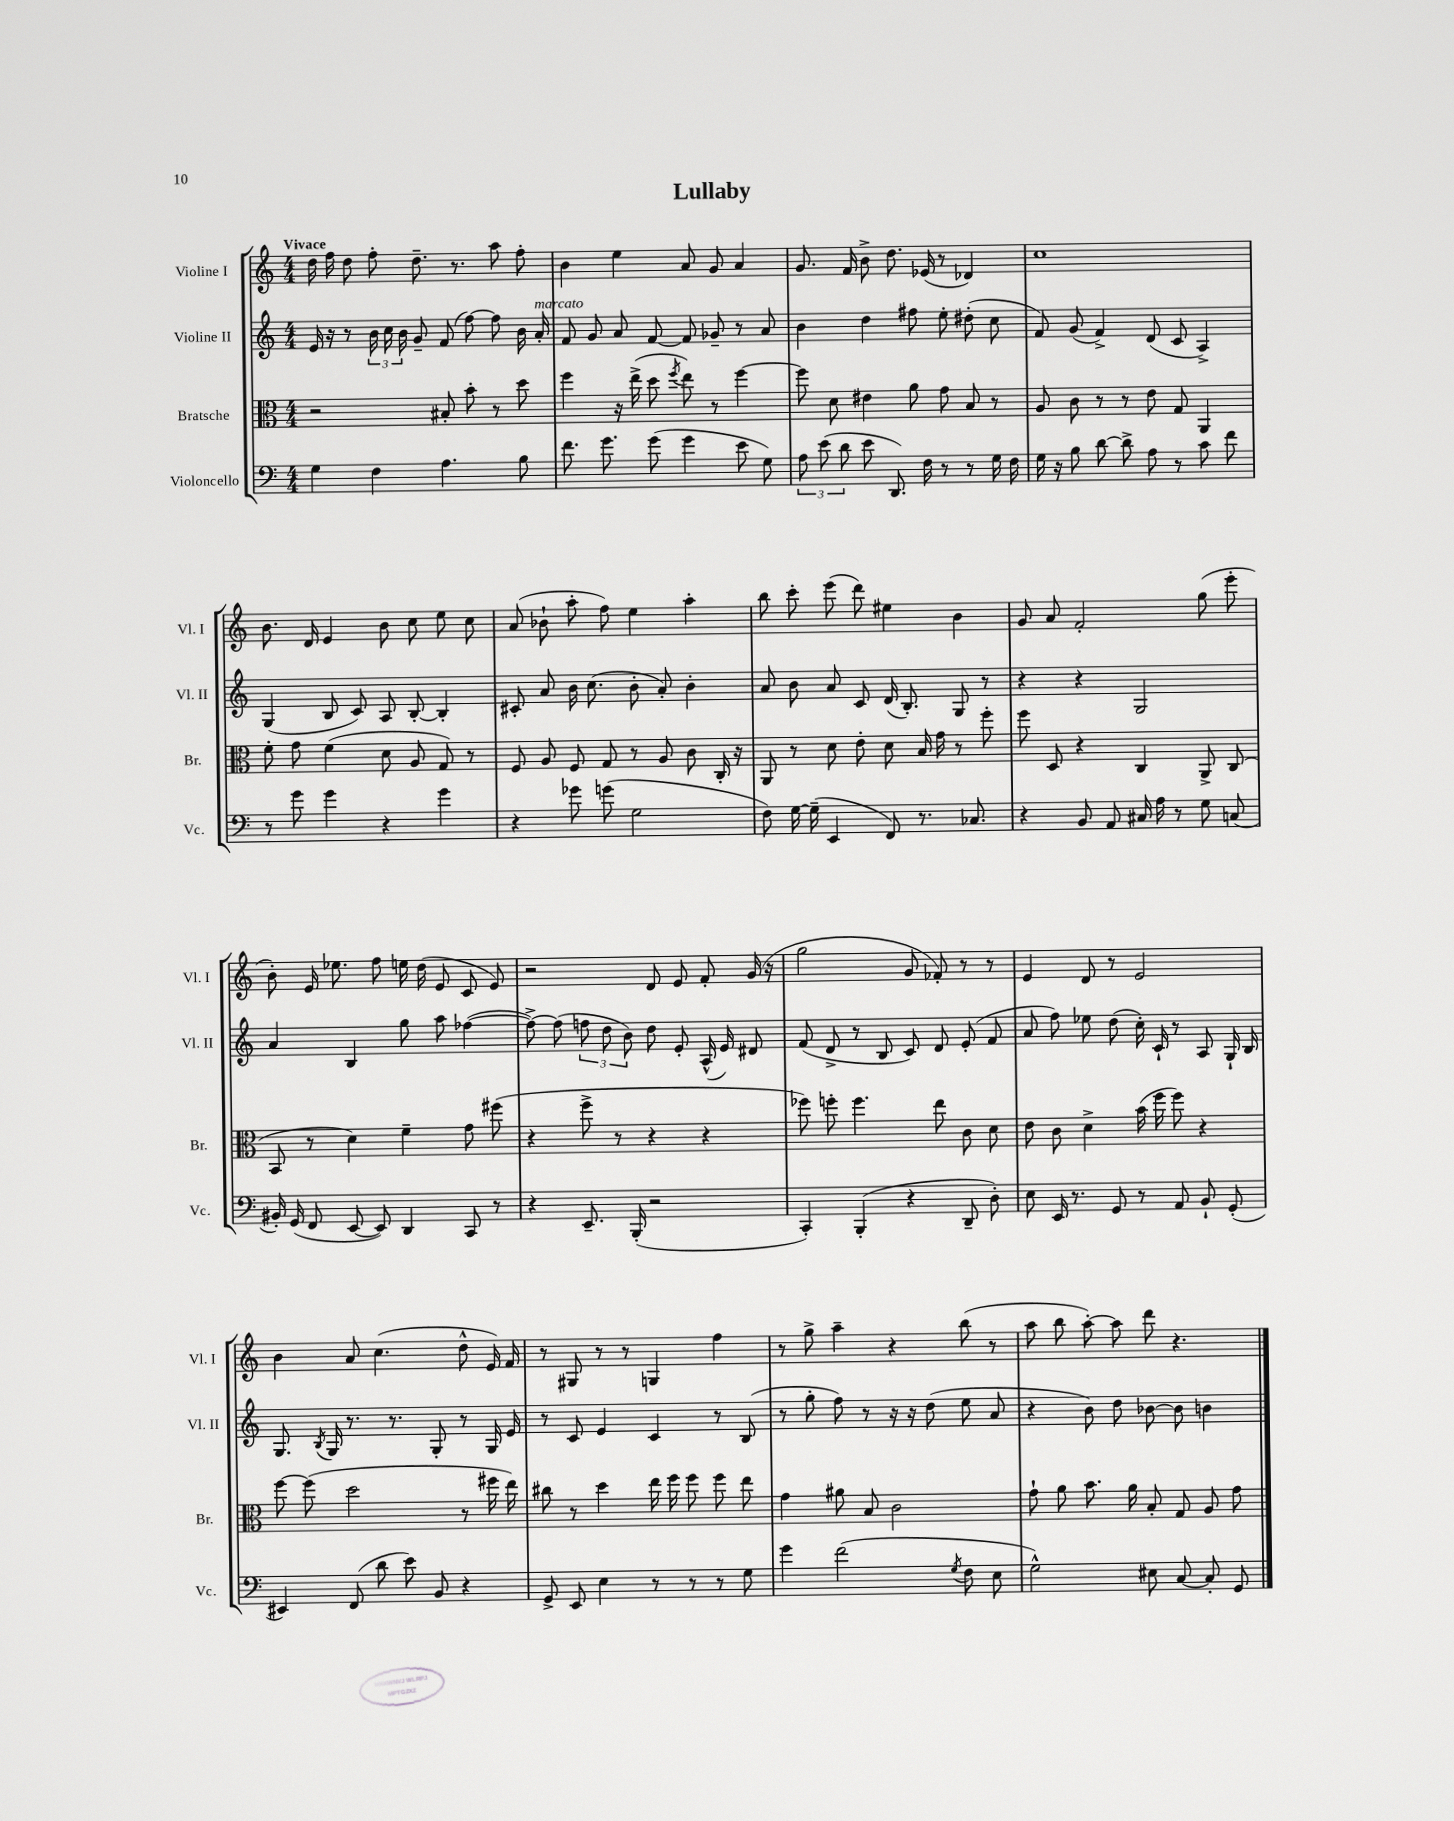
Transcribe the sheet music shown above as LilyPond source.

\header { title = "Lullaby" }
<<
\new StaffGroup <<
\new Staff = "s0" \with { instrumentName = "Violine I" shortInstrumentName = "Vl. I" } {
    \clef treble \key c \major \numericTimeSignature \time 4/4 \tempo "Vivace"
    \autoBeamOff d''16 f''16 d''8 f''8-. d''8.-- r8. a''8 f''8-. |
    b'4 e''4 a'8 g'8 a'4 |
    g'8. f'16 b'8-> d''8. ees'16( r8 des'4) |
    c''1 |
    b'8. d'16 e'4 b'8 c''8 e''8 c''8 |
    a'8( bes'8-! a''8-. f''8) e''4 a''4-. |
    b''8 c'''8-. e'''8( d'''8) eis''4 b'4 |
    g'8 a'8 f'2-. g''8( e'''8-. |
    b'8-.) e'16 ees''8. f''8 e''16 d''16( e'8 c'8 e'8) |
    r2 d'8 e'8 f'8-. g'16( r16 |
    g''2 g'8 fes'8-.) r8 r8 |
    e'4 d'8 r8 e'2 |
    b'4 a'8 c''4.( d''8-^ e'16) f'16 |
    r8 gis8 r8 r8 g4 f''4 |
    r8 g''8-> a''4-- r4 b''8( r8 |
    a''8 b''8 a''8~-.) a''8 d'''8 r4. \bar "|." |
}
\new Staff = "s1" \with { instrumentName = "Violine II" shortInstrumentName = "Vl. II" } {
    \clef treble \key c \major \numericTimeSignature \time 4/4
    \autoBeamOff e'16 r16 r8 \tuplet 3/2 { b'16 c''16 b'16 } g'8-- f'8( f''8~) f''8 b'16 a'16-.^\markup { \italic "marcato" } |
    f'8 g'8 a'8 f'8~ f'8 ges'8-- r8 a'8 |
    b'4 d''4 fis''8 e''8-. dis''8-.( c''8 |
    f'8) g'8( f'4->) d'8( c'8 a4->) |
    g4( b8 c'8) a8 b8~-. b4-. |
    cis'8-. a'8 b'16 c''8.( b'8-. a'8-.) b'4-. |
    a'8 b'8 a'8 c'8 d'16( b8.-.) g8 r8 |
    r4 r4 g2 |
    a'4 b4 g''8 a''8 fes''4~( |
    fes''8~->) fes''8( \tuplet 3/2 { f''8 d''8 b'8) } d''8 e'8-. a16-^( e'16) dis'8 |
    f'8( d'8-> r8 b8 c'8) d'8 e'8-.( f'8 |
    a'8 f''8) ees''8 d''8( c''16-.) c'16-! r8 a8 g16-! b16 |
    g8. \acciaccatura { b8 } g16 r8. r8. g8-. r8 g16 e'16 |
    r8 c'8 e'4 c'4 r8 b8( |
    r8 g''8-. f''8) r8 r16 r16 d''8( e''8 a'8 |
    r4 b'8) d''8 bes'8~ bes'8 b'4 \bar "|." |
}
\new Staff = "s2" \with { instrumentName = "Bratsche" shortInstrumentName = "Br." } {
    \clef alto \key c \major \numericTimeSignature \time 4/4
    \autoBeamOff r2 bis8-. b'8-. r8 d''8 |
    f''4 r16 e''16->( d''8 \acciaccatura { f''8 } e''8) r8 f''4~ |
    f''8 d'8 eis'4 a'8 g'8 b8 r8 |
    a8 c'8 r8 r8 e'8 g8 a,4 |
    f'8-. g'8 f'4( d'8 a8 g8) r8 |
    f8 a8 f8 g8 r8 a8 c'8 c16-. r16 |
    a,8 r8 d'8 e'8-. d'8 b16 g'16 r8 f''8-. |
    f''8 d8 r4 c4 a,8-> c8( |
    b,8 r8 d'4) f'4-- g'8 fis''8( |
    r4 f''8-> r8 r4 r4 |
    fes''8) f''8-. f''4. e''8 c'8 d'8 |
    e'8 c'8 d'4-> b'16( f''16 f''8) r4 |
    f''8~ f''8( d''2 r8 fis''16 e''16) |
    cis''8 r8 d''4 e''16 f''16 f''8 f''8 e''8 |
    g'4 ais'8 b8 c'2 |
    g'8-! a'8 b'8. a'16 b8-. g8 a8 g'8 \bar "|." |
}
\new Staff = "s3" \with { instrumentName = "Violoncello" shortInstrumentName = "Vc." } {
    \clef bass \key c \major \numericTimeSignature \time 4/4
    \autoBeamOff g4 f4 a4. b8 |
    f'8. g'8. g'8( g'4 e'8 g8) |
    \tuplet 3/2 { a8 e'8( d'8 } e'8 d,8.) f16 r8 r8 g16 f16 |
    g16 r16 b8 d'8~ d'8-> a8 r8 c'8 f'8 |
    r8 g'8 g'4 r4 g'4 |
    r4 ges'8 g'8( g2 |
    f8) g16~ g16--( e,4 f,8) r8. ces8. |
    r4 b,8 a,8 cis16 a16 r8 g8 c8( |
    bis,16-.) g,16( f,8 e,8~ e,8) d,4 c,8 r8 |
    r4 e,8.-- b,,16-.( r2 |
    c,4-.) b,,4-.( r4 d,8-- d8-.) |
    e8 e,16 r8. g,8 r8 a,8 b,8-! g,8-.( |
    eis,4) f,8( d'8 e'8) b,8 r4 |
    g,8-> e,8 e4 r8 r8 r8 g8 |
    g'4 f'2( \acciaccatura { g8 } f8 e8 |
    g2-^) eis8 c8~ c8-. g,8 \bar "|." |
}
>>
>>
\layout { \context { \Score \remove "Bar_number_engraver" } }
